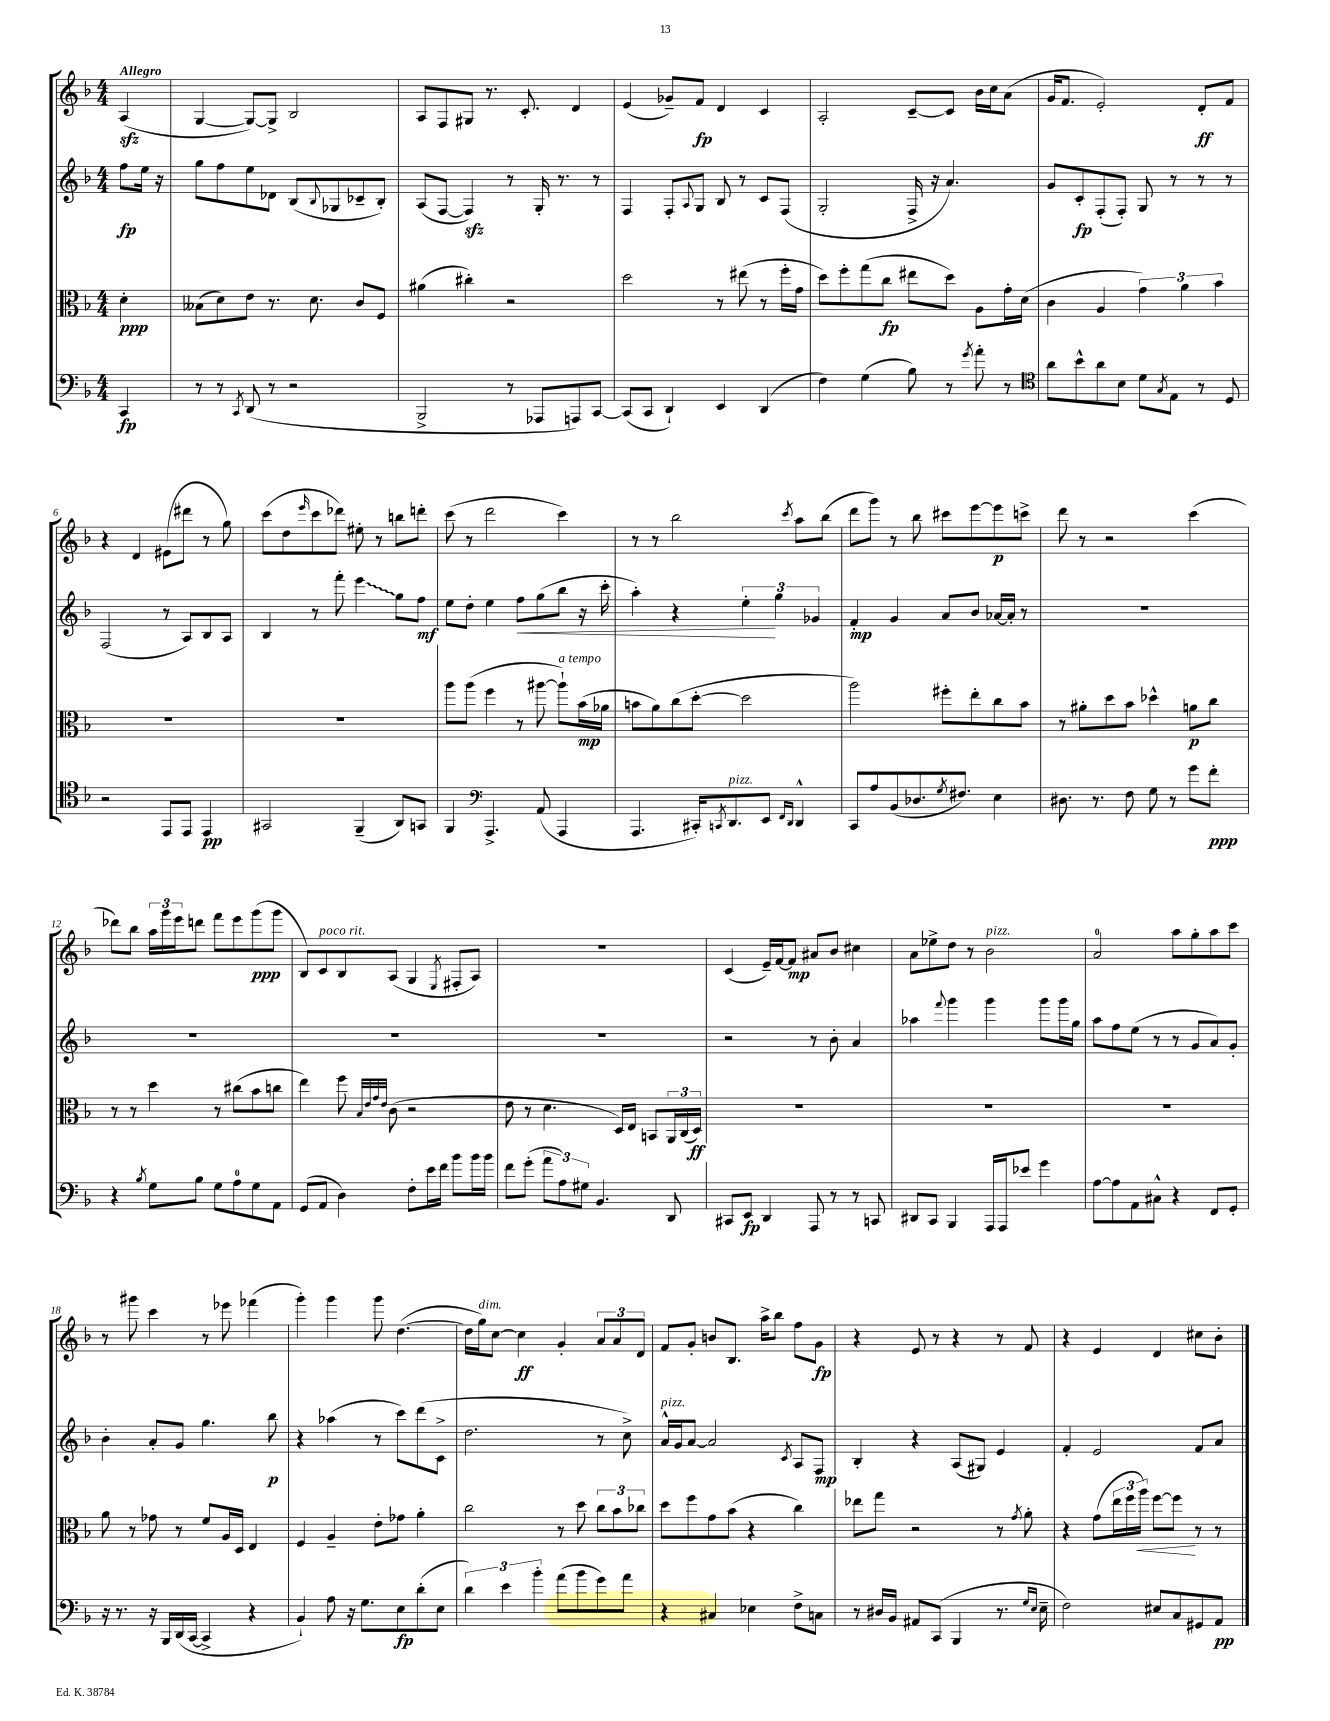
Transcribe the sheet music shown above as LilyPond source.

<<
\new StaffGroup <<
\new Staff = "s0" {
    \clef treble \key f \major \numericTimeSignature \time 4/4 \partial 4 \tempo "Allegro"
    a4\sfz( |
    g4~ g8~) g8-> bes2 |
    a8 f8 gis8 r8. c'8.-. d'4 |
    e'4( ges'8--) f'8\fp d'4 c'4 |
    a2-. c'8~-- c'8 bes'16 c''16 a'8( |
    g'16 f'8. e'2-.) d'8-.\ff f'8 |
    r4 d'4 eis'8( dis'''8 r8 g''8) |
    c'''8( d''8 \grace { e'''16 } c'''8 des'''8) eis''8-. r8 b''8 d'''8-. |
    c'''8( r8 d'''2 c'''4) |
    r8 r8 bes''2 \acciaccatura { c'''8 } a''8 bes''8( |
    d'''8 g'''8) r8 bes''8 cis'''8 e'''8~ e'''8\p c'''8-> |
    d'''8 r8 r2 c'''4( |
    des'''8) bes''8 \tuplet 3/2 { a''16 g'''16 e'''16 } d'''8 f'''8 e'''8 g'''8\ppp( g'''8 |
    bes8) c'8^\markup { \italic "poco rit." } bes8 a8( g4 \acciaccatura { e8 } fis8-. a8) |
    R1 |
    c'4( e'16--) f'16~ f'8\mp ais'8 bes'8 cis''4 |
    a'8 ees''8-> d''8 r8 bes'2^\markup { \italic "pizz." } |
    a'2-0 a''8 g''8-. a''8 c'''8 |
    r8 gis'''8 c'''4 r8 ees'''8 fes'''4( |
    g'''4-.) g'''4 g'''8 d''4.~( |
    d''16 g''16^\markup { \italic "dim." }) c''8~ c''4\ff g'4-. \tuplet 3/2 { a'8 a'8 d'8 } |
    f'8 g'8-. b'8 bes8. a''16-> bes''8 f''8 g'8\fp |
    r4 e'8 r8 r4 r8 f'8 |
    r4 e'4 d'4 cis''8 bes'8-. \bar "|." |
}
\new Staff = "s1" {
    \clef treble \key f \major \numericTimeSignature \time 4/4 \partial 4
    f''8\fp e''16 r16 |
    g''8 f''8 e''8 des'8 bes8( \appoggiatura { bes8 } ges8 ces'8-- bes8-.) |
    a8( f8~ f4\sfz) r8 g16-. r8. r8 |
    f4 f8-. \appoggiatura { a8 } g8 bes8 r8 c'8 f8( |
    g2-. f16-> r16 a'4.) |
    g'8 c'8-.\fp f8-.( f8-.) g8 r8 r8 r8 |
    f2( r8 a8) bes8 a8 |
    bes4 r8 f'''8-. \once \override Glissando.style = #'zigzag e'''4\glissando g''8 f''8\mf |
    e''8 d''8-. e''4 f''8\< g''8( bes''8 r16 c'''16-. |
    a''4-.) r4 \tuplet 3/2 { e''4-.\! g''4 ges'4 } |
    f'4-.\mp g'4 a'8 bes'8 aes'16~ aes'16-. r8 |
    R1 |
    R1 |
    R1 |
    R1 |
    r2 r8 bes'8-. a'4 |
    aes''4 \appoggiatura { f'''8 } g'''4 g'''4 g'''8 g'''16 g''16 |
    a''8 f''8 e''8( r8 r8 g'8 a'8) g'8-. |
    bes'4-. a'8-. g'8 g''4. bes''8\p |
    r4 aes''4( r8 c'''8) d'''8( c'8-> |
    d''2. r8 c''8->) |
    a'16-^^\markup { \italic "pizz." } g'16 a'8~ a'2 \acciaccatura { c'8 } a8 f8\mp |
    bes4-. r4 a8( gis8) e'4 |
    f'4-. e'2 f'8 a'8 \bar "|." |
}
\new Staff = "s2" {
    \clef alto \key f \major \numericTimeSignature \time 4/4 \partial 4
    d'4-.\ppp |
    beses8( d'8) e'8 r8. d'8. c'8 f8 |
    ais'4( cis''4-.) r2 |
    d''2 r8 eis''8( r8 f''16-. g'16 |
    d''8) f''8-. g''8( c''8\fp eis''8 d''8) a8 g'16-. d'16( |
    c'4 a4 \tuplet 3/2 { g'4) a'4 bes'4 } |
    R1 |
    R1 |
    a''8 a''8( f''4 r8 ais''8~ ais''8-!^\markup { \italic "a tempo" }) bes'16\mp( aes'16 |
    b'8 a'8) c''8( d''8~-. d''2 |
    a''2) fis''8-. e''8-. c''8 bes'8 |
    r8 ais'8-. d''8 bes'8 des''4-^ a'8\p c''8 |
    r8 r8 d''4 r8 cis''8( bes'8 c''8 |
    e''4) f''8 \grace { bes32 e'32 g'32 e'32 } c'8( r2 |
    e'8 r8 d'4. d16) e16 b,8 \tuplet 3/2 { a,16 c16( d16\ff) } |
    R1 |
    R1 |
    R1 |
    a'8 r8 ges'8 r8 f'8 a16 d16 e4 |
    f4 a4-- e'8-. ges'8 a'4-. |
    c''2 r8 d''8 \tuplet 3/2 { c''8 bes'8 ces''8 } |
    d''8 f''8 g'8 bes'8( r4 c''4) |
    ees''8 g''8 r2 r8 \acciaccatura { g'8 } a'8-. |
    r4 g'8( \tuplet 3/2 { e''16 f''16 a''16\<) } f''8~ f''8\! r8 r8 \bar "|." |
}
\new Staff = "s3" {
    \clef bass \key f \major \numericTimeSignature \time 4/4 \partial 4
    c,4\fp |
    r8 r8 \acciaccatura { c,8 } d,8( r8 r2 |
    bes,,2-> r8 aes,,8 a,,8) c,8~ |
    c,8( c,8 d,4-!) e,4 d,4( |
    f4) g4( bes8) r8 \acciaccatura { g'8 } a'8-. r8 |
    \clef tenor a'8 bes'8-^ a'8 bes8 d'8 \acciaccatura { g8 } e8 r8 d8 |
    r2 e,8 e,8 e,4\pp |
    gis,2 f,4--( a,8) g,8 |
    f,4 \clef bass a,,4.-> a,8( a,,4 |
    a,,4. cis,16-.) \acciaccatura { c,8 } d,8.^\markup { \italic "pizz." } e,8 \grace { f,16 d,16 } d,4-^ |
    c,8 a8 bes,8( des8. \acciaccatura { g8 } fis8.) e4 |
    dis8. r8. f8 g8 r8 g'8 f'8-.\ppp |
    r4 \acciaccatura { bes8 } g8 bes8 g8 a8-0 g8 a,8 |
    g,8( a,8 d4) f8-. e'16 f'16 bes'8 bes'16 bes'16 |
    f'8 g'8-.( \tuplet 3/2 { a'8 a8) gis8 } bes,4. d,8 |
    cis,8 e,8\fp d,4 a,,8 r8 r8 c,8 |
    dis,8 c,8 bes,,4 a,,16 a,,16 ees'8 g'4 |
    a8~ a8 a,8 cis8-^ r4 f,8 g,8-. |
    r16 r8. r16 bes,,16 d,16( c,16~ c,4-> r4 |
    bes,4-!) a8 r16 g8. e8\fp d'8-.( e8 |
    \tuplet 3/2 { d'4) e'4 bes'4-. } a'8( bes'8 g'8) a'8 |
    r4 cis4 ees4 f8-> c8 |
    r8 dis16 bes,16 ais,8 c,8( bes,,4 r8. \grace { g16 e16 } e16-- |
    f2) eis8 c8 gis,8 a,8\pp \bar "|." |
}
>>
>>
